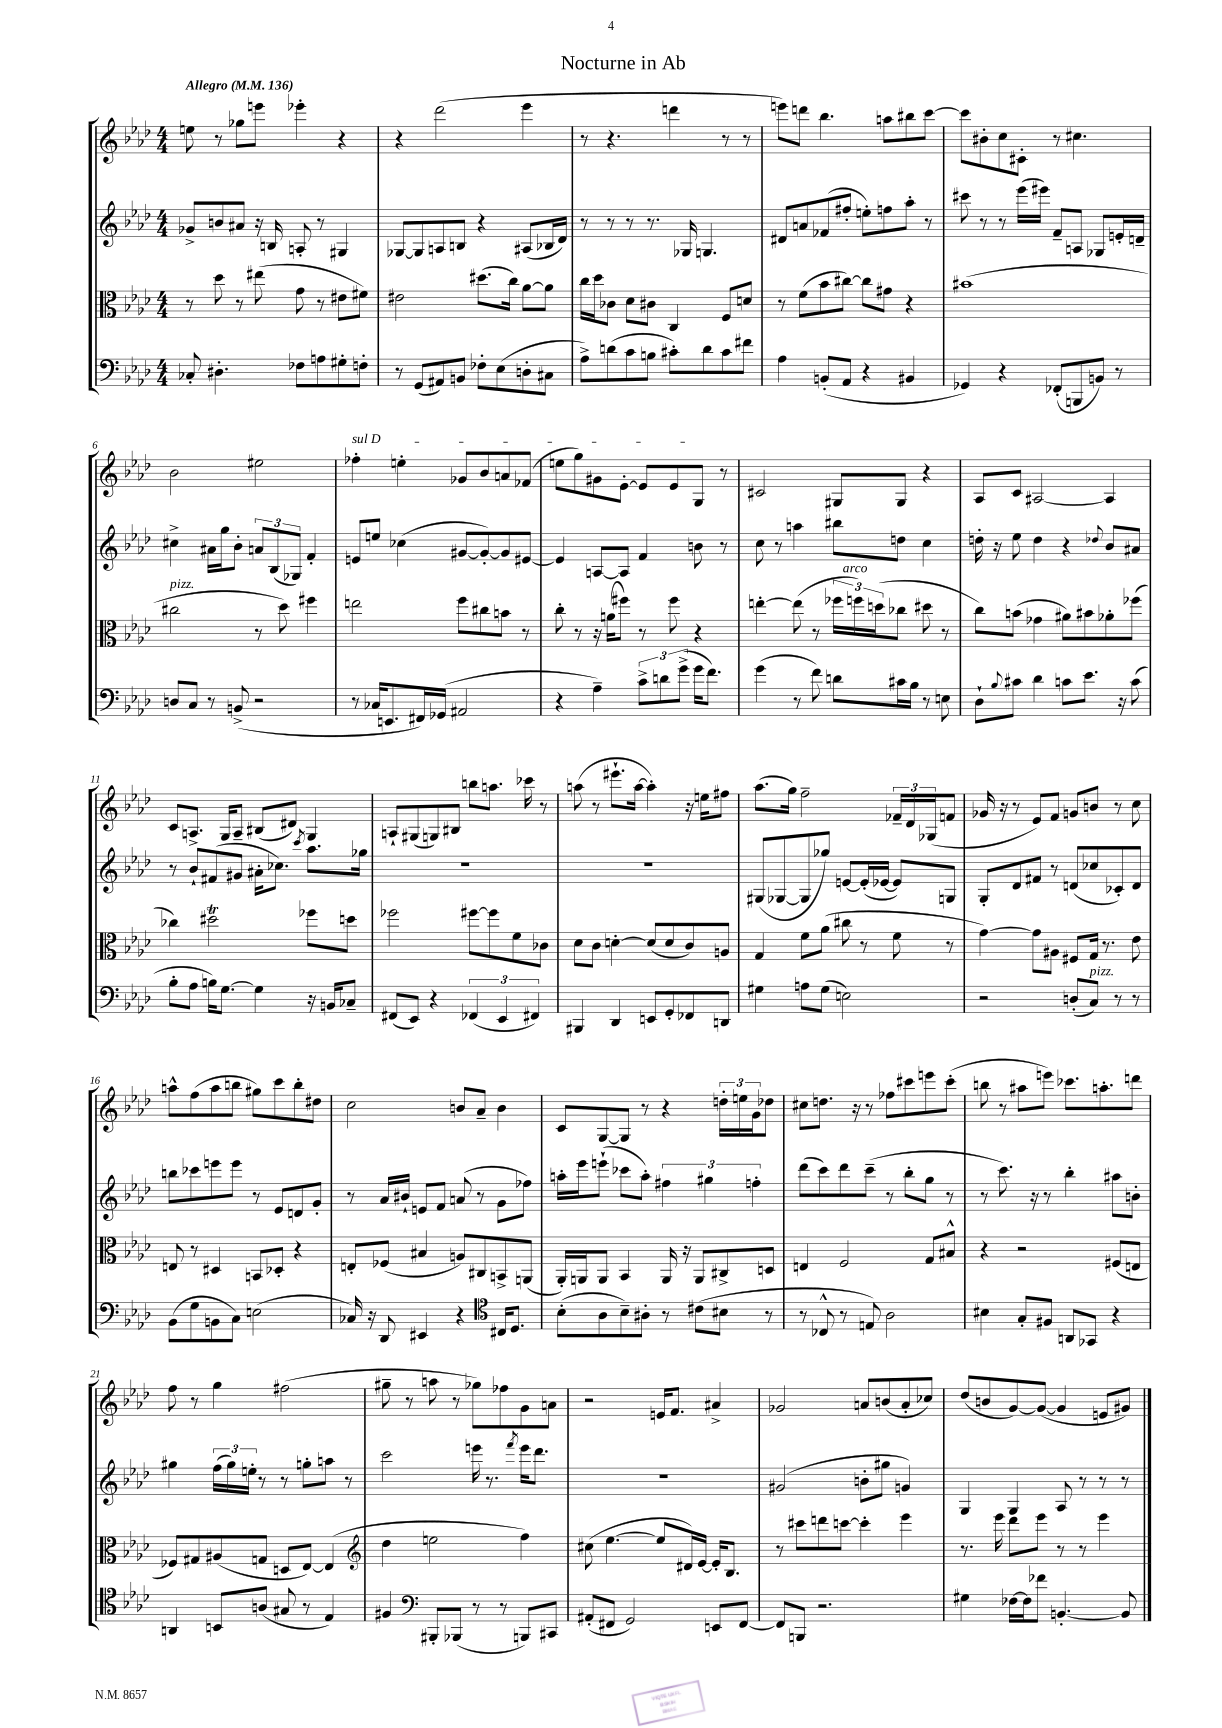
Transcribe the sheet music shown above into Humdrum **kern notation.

**kern	**kern	**kern	**kern
*staff4	*staff3	*staff2	*staff1
*clefF4	*clefC3	*clefG2	*clefG2
*k[b-e-a-d-]	*k[b-e-a-d-]	*k[b-e-a-d-]	*k[b-e-a-d-]
*M4/4	*M4/4	*M4/4	*M4/4
*MM136	*MM136	*MM136	*MM136
8C-'	8r	8g-^	8ee
4.D#'	8dd-	8b	8r
.	8r	8a#	8gg-
.	(8ee#	16r	8eee
.	.	16B	.
8F-	8g	8A'	4eee-'
8A	8r	8r	.
8G#'	8e#	4G#	4r
8F'	8f#)	.	.
=	=	=	=
8r	2e#	[8G-	4r
(8GG	.	8G-]	.
8AA#)	.	8A	(2ddd-
8BB	.	8B	.
8F-'	(8.dd#	4r	.
(8E-	.	.	.
.	16cc)	.	.
8D'	[8a-	(8A#	4eee-
8C#	8a-]	16B-	.
.	.	16d-)	.
=	=	=	=
8A-^)	16cc	8r	8r
.	16dd-	.	.
(8d	8c-	8r	4.r
8c	8d-	8r	.
8B	8c#	8.r	.
8c#')	4C	.	4ddd
.	.	16G-	.
8d	.	4.G	.
8c#	8F	.	8r
8f#	8d	.	8r
=	=	=	=
4A-	8r	8d#	8eee)
.	(8f	8a	8ddd
(8BB'	8b-	(8f-	4.bb-
8AA-	[8cc#)	8ff#'	.
4r	8cc#]	8ee')	.
.	8g#	8ff	8aa
4BB#	4r	8aa-'	8bb#
.	.	8r	[8ccc
=	=	=	=
4GG-)	(1b#	8ccc#	8ccc]
.	.	8r	8b#'
4r	.	8r	8cc
.	.	(16eee-	8c#'
.	.	16eee#)	.
(8FF-'	.	8f~	8r
8BBB	.	8A	4.cc#
8BB)	.	8G-	.
8r	.	16e'	.
.	.	16d~	.
=	=	=	=
8D	2cc#	4cc#^	2b-
8C	.	.	.
8r	.	16a#	.
.	.	16gg	.
(8BB^	.	8b-'	.
2r	8r	12a	2ee#
.	.	(12B-	.
.	8dd-)	.	.
.	.	12G-)	.
.	4ff#	4f'	.
=	=	=	=
8r	2ee	8e	4ff-'
16C-	.	8ee	.
8.EE	.	.	.
.	.	(4cc-	4ee'
16FF#)	.	.	.
(16GG-	.	.	.
2AA#	8ff	[8g#	8g-
.	8cc#	8g#'_)	8b-
.	8b	8g#]	8a
.	8r	[8e#	(8f-
=	=	=	=
4r	8cc'	4e#]	8ee
.	8r	.	8gg)
4A-~)	16r	[8A	8g#
.	(16a	.	.
.	8ff#)	8A]	[8e-'
12c^	8r	4f	8e-]
12d	.	.	.
.	8ff#	.	8e-
(12g^	.	.	.
16g	4r	8b	8G
8.f)	.	.	.
.	.	8r	8r
=	=	=	=
(4g	[4ee'	8cc	2c#
.	.	8r	.
8r	(8ee]	4aa	.
8f)	8r	.	.
8d	24ff-	8bb#	8G#
.	24ff)	.	.
.	(24dd	.	.
16c#	8cc-	8dd	8G#
16B-	.	.	.
8r	8dd#	4cc	4r
8E	8r	.	.
=	=	=	=
8D-`	8cc)	16dd'	8A-
.	.	16r	.
8qqB-	.	.	.
8c#	(8b	8ee-	8c
4d-	4g-	4dd	[2A#
8c	8a#)	4r	.
8.e-	8b#	.	.
.	.	8qqdd-	.
.	8a-'	8b-	4A#]
16r	.	.	.
(8c	(8ff-	8a#	.
=	=	=	=
8B-'	4cc-)	8r	8c
8A-	.	8b-`	8.A^
16B)	2dd#	(8f#	.
[8.G	.	.	16G
.	.	8g#	8A~
4G]	.	16a#'	(8B#
.	.	8.cc-)	.
.	.	.	8d#)
.	.	8qccc	.
16r	8ff-	8.aa-	4G
16BB	.	.	.
8C-~	8dd	.	.
.	.	16gg-	.
=	=	=	=
(8FF#	2ff-	1r	8A`
8EE-)	.	.	(8G#
4r	.	.	8G)
.	.	.	8B#
(6FF-	[8ff#	.	8bb
.	8ff#]	.	8.aa
6EE-	.	.	.
.	8f	.	.
.	.	.	16ccc-
6FF#)	.	.	.
.	8c-	.	8r
=	=	=	=
4BBB#	8d-	1r	(8aa
.	8c	.	8r
4DD-	[4d'	.	8.eee#`
.	.	.	[16aa
8EE	(8d]	.	4aa'])
8GG'	8d	.	.
8FF-	8c)	.	16r
.	.	.	16ee
8DD	8A	.	8ff#
=	=	=	=
4G#	4G	(8G#	(8.aa-
.	.	[8G-	.
.	.	.	16gg)
8A	8f	8G-]	2ff~
(8G#	(8a-	8gg-)	.
2E)	8cc#	[8e	.
.	8r	(16e']	.
.	.	[16e-	.
.	8f	8e-])	24f-~
.	.	.	24d-
.	.	.	(24G-
.	8r	8G	8f
=	=	=	=
2r	[4g)	8G'	16g-
.	.	.	16r
.	.	8d-	8r
.	8g]	8f#	8e-)
.	8A#	8r	8f
(8D'	8F#	(8d	8g
8C)	16G	8cc-	8b
.	8.r	.	.
8r	.	8c-')	8r
8r	8e-	8d	8cc
=	=	=	=
(8BB-	8E	8bb	8aa^^
8G	8r	8ccc-	(8ff
8BB	4D#	8eee	8aa
8C)	.	8eee	8bb
(2E	8BB	8r	8gg#)
.	8D-'	8e-	8ccc
.	4r	8d	8bb'
.	.	8g'	8dd#
=	=	=	=
16C-)	8E'	8r	2cc
16r	.	.	.
8DD-	(8F-	16a-	.
.	.	16b#`	.
4EE#	4B#	8e	.
.	.	8f	.
4r	8A)	(8a	8b
.	8C#	8r	8a-~
*clefC4	*	*	*
16C#	8BB^	8g	4b
8.D-	.	.	.
.	(8AA	8ff-)	.
=	=	=	=
(8B-'	16AA-')	16aa'	8c
.	16AA	16eee-	.
8A-	8AA	(8eee`	[8G
8B-~)	4BB-	8ccc-	8G]
8A#'	.	8aa')	8r
8r	16AA	6ff#	4r
.	16r	.	.
(8c#	8AA	.	.
.	.	6gg#	.
8B#	8C#^	.	24dd'
.	.	.	24ee
.	.	6ff'	24g
8r	8D	.	8dd-
=	=	=	=
8r	4E	(8ddd-	8cc#
8C-^^	.	8ccc)	8.dd
8r	2F	8ddd-	.
.	.	.	16r
8E)	.	(8ccc~	8r
2A-	.	8r	8ff-
.	.	8bb-'	8ccc#
.	8G	8gg	8eee
.	8B#^^	8r	(8ccc#'
=	=	=	=
4B#	4r	8r	8bb
.	.	8.ccc)	8r
8G'	2r	.	8aa#
.	.	16r	.
8F#	.	8r	8eee)
8AA	.	4bb-'	8.ccc-
8GG-	.	.	.
.	.	.	8.aa'
4r	(8F#	8aa#	.
.	8E	8b'	8ddd
=	=	=	=
4AA	8F-)	4gg#	8ff
.	8G#	.	8r
8BB	(8A#	(24ff	4gg
.	.	24gg#)	.
.	.	24ee'	.
(8A	8G	8r	.
8G#	8D	8r	(2ff#
8r	[8E-)	8gg'	.
4E-)	(4E-]	8aa	.
.	.	8r	.
=	=	=	=
*	*clefG2	*	*
4F#	4dd-	2ccc	8gg#~
.	.	.	8r
*clefF4	*	*	*
8BBB#'	2ee	.	8aa
(8BBB-	.	.	8r
8r	.	16eee	8gg-)
.	.	8.r	.
8r	.	.	8ff-
.	.	8qfff	.
8BBB)	4ff)	16eee	8g
.	.	8.ddd-	.
8CC#	.	.	8a
=	=	=	=
(8AA#'	(8cc#	1r	2r
8FF#	[4.ee-	.	.
2GG)	.	.	.
.	8ee-]	.	16e
.	.	.	8.f
.	16d#)	.	.
.	[16e-	.	.
8EE	16e-']	.	4a#^
.	8.B-	.	.
[8FF#	.	.	.
=	=	=	=
8FF#]	8r	(2g#	2g-
8BBB	8ccc#	.	.
2.r	8ddd	.	.
.	[8ccc	.	.
.	4ccc']	8b'	8a
.	.	8gg#	(8b
.	4eee-	4g)	8a'
.	.	.	8cc-)
=	=	=	=
4G#	8.r	4G	(8dd-
.	.	.	8b
.	16eee-	.	.
[16F-	8ddd-	4G	[8g)
16F-]	.	.	.
8f-	8eee-	.	(8g_
[4.BB'	8r	8A-	4g]
.	8r	8r	.
.	4eee-	8r	8e
8BB]	.	8r	8g#)
==	==	==	==
*-	*-	*-	*-
